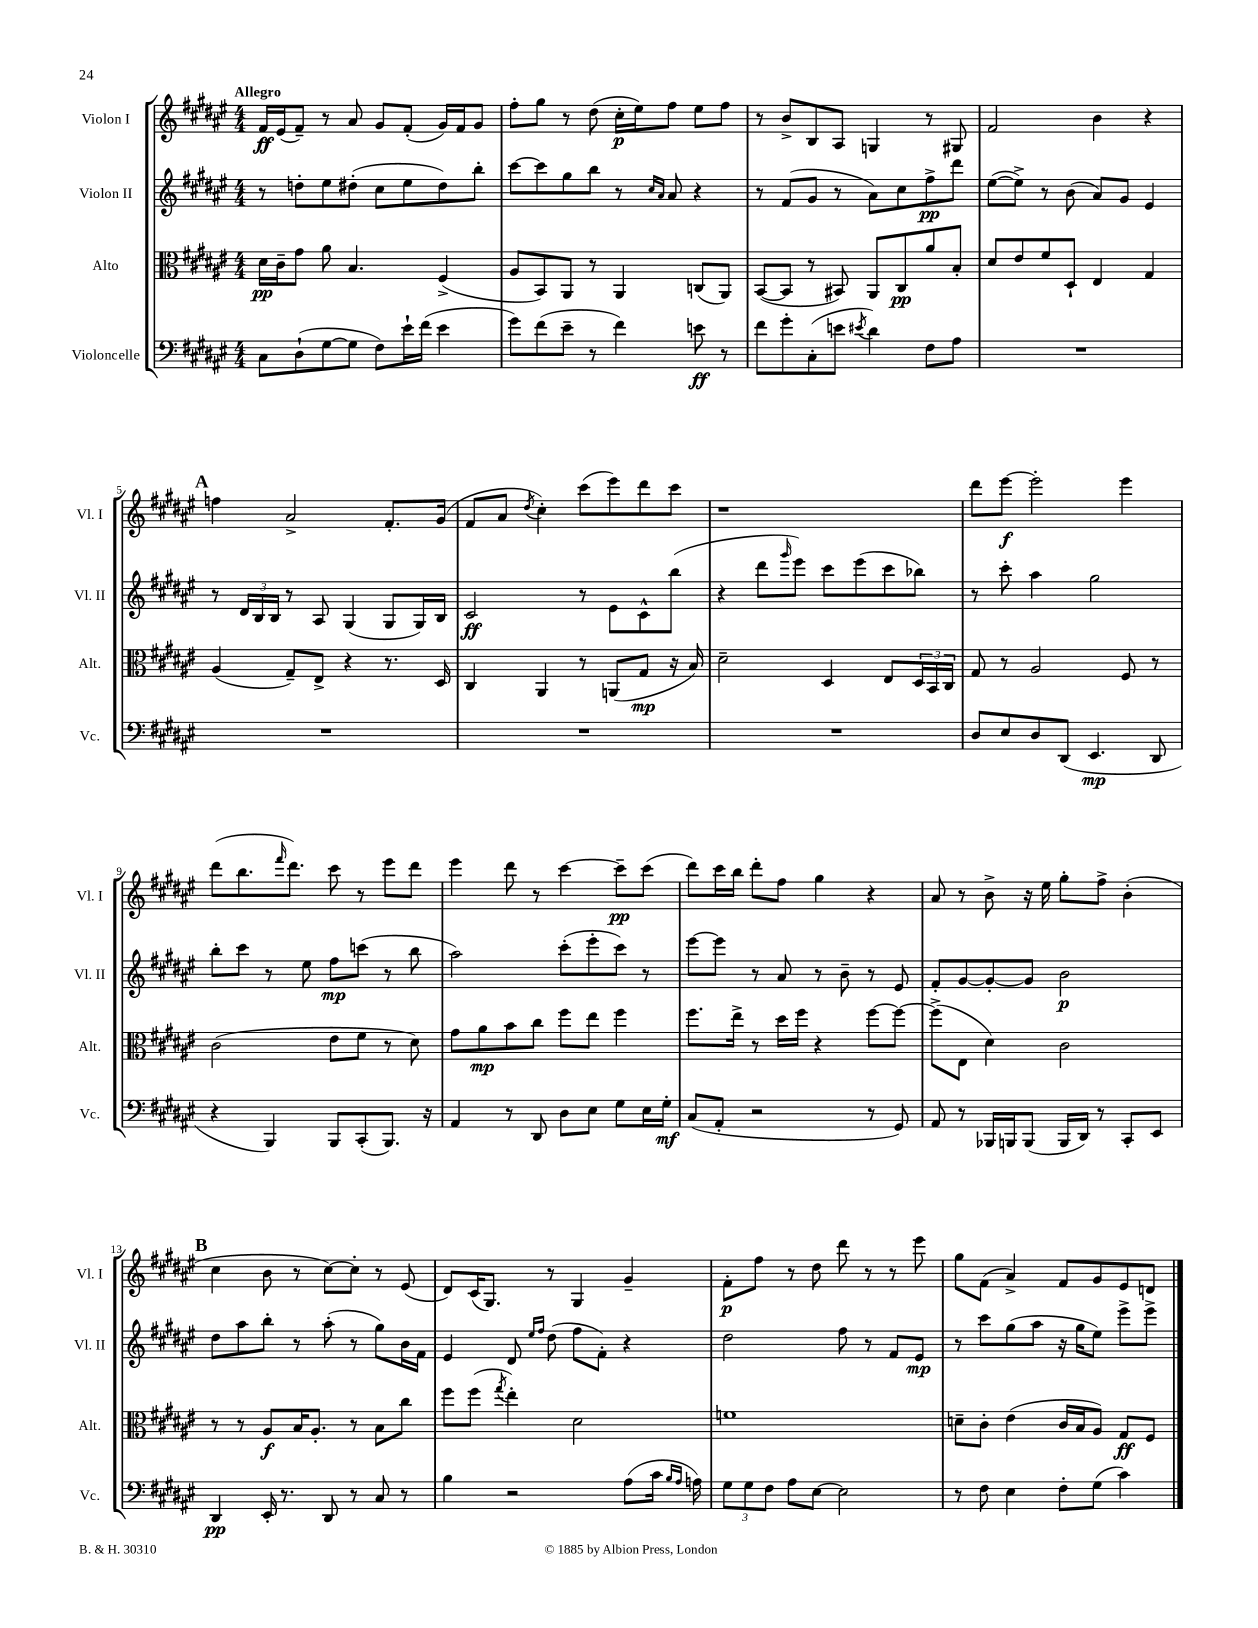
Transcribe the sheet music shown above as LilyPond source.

<<
\new StaffGroup <<
\new Staff = "s0" \with { instrumentName = "Violon I" shortInstrumentName = "Vl. I" } {
    \clef treble \key fis \major \numericTimeSignature \time 4/4 \tempo "Allegro"
    fis'16\ff eis'16( fis'8--) r8 ais'8 gis'8 fis'8-.( gis'16) fis'16 gis'8 |
    fis''8-. gis''8 r8 dis''8( cis''16-.\p eis''16) fis''8 eis''8 fis''8 |
    r8 b'8-> b8 ais8 g4 r8 gis8 |
    fis'2 b'4 r4 |
    \mark \markup { \bold "A" } f''4 ais'2-> fis'8.-. gis'16( |
    fis'8 ais'8 \acciaccatura { dis''8 } cis''4-.) cis'''8( eis'''8) dis'''8 cis'''8 |
    r1 |
    dis'''8 eis'''8~\f eis'''2-. eis'''4 |
    dis'''8( b''8. \grace { fis'''16 } dis'''8.) cis'''8 r8 eis'''8 dis'''8 |
    eis'''4 dis'''8 r8 cis'''4~ cis'''8--\pp cis'''8( |
    dis'''8) cis'''16 b''16 dis'''8-. fis''8 gis''4 r4 |
    ais'8 r8 b'8-> r16 eis''16 gis''8-. fis''8-> b'4-.( |
    \mark \markup { \bold "B" } cis''4 b'8 r8 cis''8~) cis''8-. r8 eis'8( |
    dis'8) cis'16( gis8.) r8 gis4 gis'4-- |
    fis'8-.\p fis''8 r8 dis''8 dis'''8 r8 r8 eis'''8 |
    gis''8 fis'8( ais'4->) fis'8 gis'8 eis'8 d'8 \bar "|." |
}
\new Staff = "s1" \with { instrumentName = "Violon II" shortInstrumentName = "Vl. II" } {
    \clef treble \key fis \major \numericTimeSignature \time 4/4
    r8 d''8-. eis''8 dis''8-.( cis''8 eis''8 dis''8) b''8-. |
    cis'''8~ cis'''8 gis''8 b''8 r8 \grace { cis''16 ais'16 } ais'8 r4 |
    r8 fis'8( gis'8 r8 ais'8) cis''8 fis''8->\pp dis'''8 |
    eis''8~( eis''8->) r8 b'8( ais'8) gis'8 eis'4 |
    \mark \markup { \bold "A" } r8 \tuplet 3/2 { dis'16 b16 b16 } r8 ais8 gis4( gis8 gis16) b16 |
    cis'2\ff r8 eis'8 cis'8-^ b''8( |
    r4 dis'''8 \grace { gis'''16 } eis'''8) cis'''8 eis'''8( cis'''8 bes''8) |
    r8 cis'''8-. ais''4 gis''2 |
    b''8-. cis'''8 r8 eis''8 fis''8\mp c'''8( r8 b''8 |
    ais''2) cis'''8-.( eis'''8-. cis'''8) r8 |
    eis'''8~ eis'''8 r8 ais'8 r8 b'8-- r8 eis'8 |
    fis'8-. gis'8~ gis'8~-. gis'8 b'2\p |
    \mark \markup { \bold "B" } dis''8 ais''8 b''8-. r8 ais''8-.( r8 gis''8) b'16 fis'16 |
    eis'4 dis'8 \grace { eis''16 fis''16 } dis''8( fis''8 fis'8-.) r4 |
    dis''2 fis''8 r8 fis'8 eis'8\mp |
    r8 cis'''8 gis''8( ais''8 r16 gis''16 eis''8) eis'''8-> eis'''8-> \bar "|." |
}
\new Staff = "s2" \with { instrumentName = "Alto" shortInstrumentName = "Alt." } {
    \clef alto \key fis \major \numericTimeSignature \time 4/4
    dis'16\pp cis'16-- gis'8 ais'8 b4. fis4->( |
    ais8 b,8) ais,8 r8 ais,4 c8( ais,8) |
    b,8~( b,8 r8 bis,8) ais,8 cis8\pp ais'8 b8-. |
    dis'8 eis'8 fis'8 dis8-! eis4 gis4 |
    \mark \markup { \bold "A" } ais4( gis8--) eis8-> r4 r8. dis16 |
    cis4 ais,4 r8 a,8( gis8\mp r16 b16) |
    dis'2-- dis4 eis8 \tuplet 3/2 { dis16 b,16 cis16 } |
    gis8 r8 ais2 fis8 r8 |
    cis'2( eis'8 fis'8 r8 dis'8) |
    gis'8 ais'8\mp b'8 cis''8 fis''8 eis''8 fis''4 |
    fis''8. eis''16-> r8 dis''16 fis''16 r4 fis''8~ fis''8~ |
    fis''8->( eis8 dis'4) cis'2 |
    \mark \markup { \bold "B" } r8 r8 ais8\f b16 ais8.-. r8 b8 cis''8 |
    fis''8 fis''8( \acciaccatura { gis''8 } eis''4-.) dis'2 |
    f'1 |
    d'8-- cis'8-. eis'4( cis'16 b16 ais8) gis8\ff fis8 \bar "|." |
}
\new Staff = "s3" \with { instrumentName = "Violoncelle" shortInstrumentName = "Vc." } {
    \clef bass \key fis \major \numericTimeSignature \time 4/4
    cis8 dis8-!( gis8~ gis8 fis8) eis'16-! fis'16( eis'4 |
    gis'8) fis'8( eis'8-- r8 fis'4) e'8\ff r8 |
    fis'8 gis'8-. cis8-.( e'8 \acciaccatura { eis'8 } dis'4) fis8 ais8 |
    R1 |
    \mark \markup { \bold "A" } R1 |
    R1 |
    R1 |
    dis8 eis8 dis8 dis,8( eis,4.\mp dis,8 |
    r4 b,,4) b,,8 cis,8-.( b,,8.) r16 |
    ais,4 r8 dis,8 dis8 eis8 gis8 eis16 gis16-.\mf |
    cis8( ais,8-. r2 r8 gis,8) |
    ais,8 r8 bes,,16 b,,16 b,,8( b,,16 dis,16) r8 cis,8-. eis,8 |
    \mark \markup { \bold "B" } dis,4\pp eis,16-. r8. dis,8 r8 cis8 r8 |
    b4 r2 ais8( cis'16 \grace { b16 ais16 } a16) |
    \tuplet 3/2 { gis8 gis8 fis8 } ais8 eis8~ eis2 |
    r8 fis8 eis4 fis8-. gis8( cis'4) \bar "|." |
}
>>
>>
